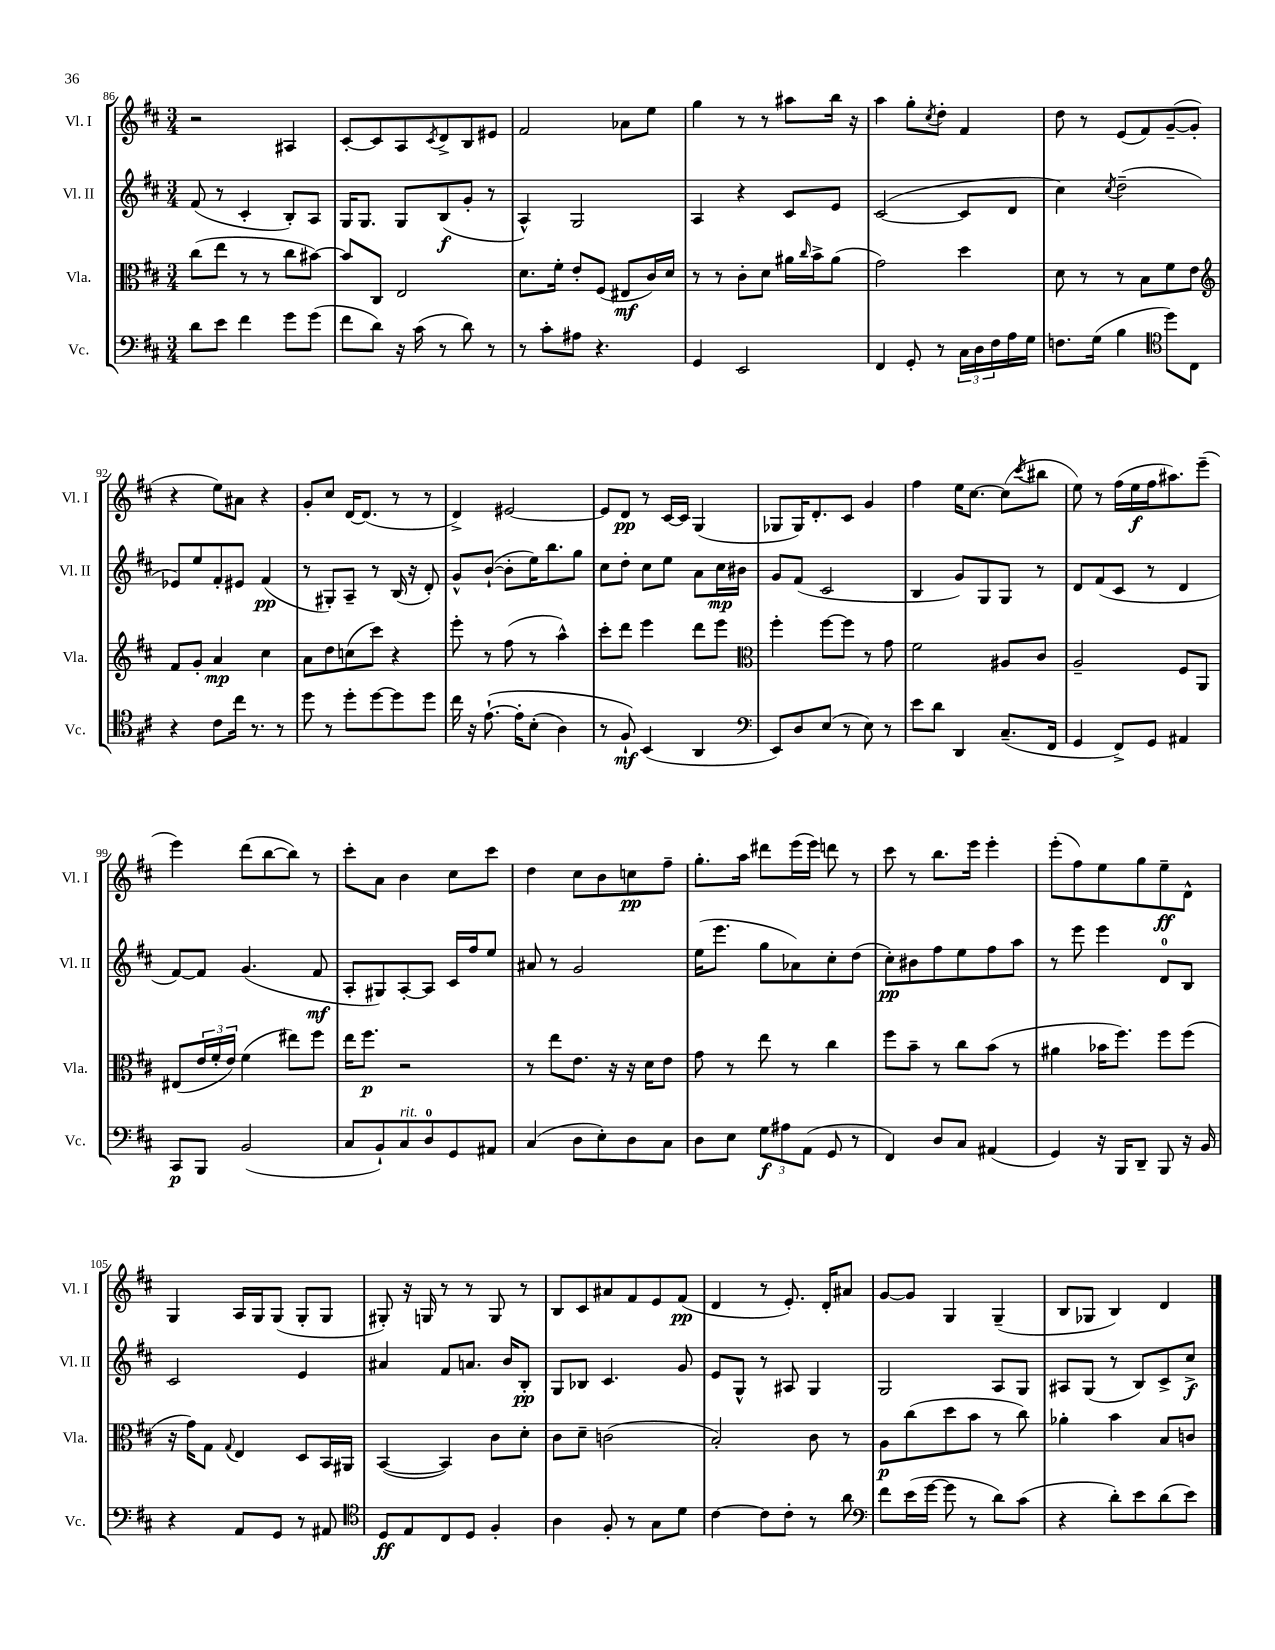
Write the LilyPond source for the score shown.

<<
\new StaffGroup <<
\new Staff = "s0" \with { instrumentName = "Vl. I" shortInstrumentName = "Vl. I" } {
    \clef treble \key d \major \numericTimeSignature \time 3/4
    r2 ais4 |
    cis'8~-. cis'8 a8 \acciaccatura { cis'8 } d'8-> b8 eis'8 |
    fis'2 aes'8 e''8 |
    g''4 r8 r8 ais''8 b''16 r16 |
    a''4 g''8-. \acciaccatura { cis''8 } d''8-. fis'4 |
    d''8 r8 e'8( fis'8) g'8~--( g'8-. |
    r4 e''8) ais'8 r4 |
    g'8-. cis''8 d'16~ d'8.( r8 r8 |
    d'4->) eis'2~ |
    eis'8 d'8\pp r8 cis'16~ cis'16 g4( |
    ges8 ges16) d'8.-. cis'8 g'4 |
    fis''4 e''16 cis''8.~ cis''8( \acciaccatura { cis'''8 } bis''8 |
    e''8) r8 fis''16( e''16\f fis''16 ais''8.) e'''8--( |
    e'''4) d'''8( b''8~ b''8) r8 |
    cis'''8-. a'8 b'4 cis''8 cis'''8 |
    d''4 cis''8 b'8 c''8\pp fis''8-- |
    g''8.-. a''16 dis'''8 e'''16( e'''16) d'''8 r8 |
    cis'''8 r8 b''8. e'''16 e'''4-. |
    e'''8-.( fis''8) e''8 g''8 e''8--\ff d'8-^ |
    g4 a16 g16 g8( g8-. g8 |
    gis8-.) r16 g16 r8 r8 g8 r8 |
    b8 cis'8 ais'8 fis'8 e'8 fis'8\pp( |
    d'4 r8 e'8.-.) d'16-. ais'8 |
    g'8~ g'8 g4 g4--( |
    b8 ges8 b4) d'4 \bar "|." |
}
\new Staff = "s1" \with { instrumentName = "Vl. II" shortInstrumentName = "Vl. II" } {
    \clef treble \key d \major \numericTimeSignature \time 3/4
    fis'8( r8 cis'4-. b8-.) a8 |
    g16 g8. g8 b8\f( g'8-. r8 |
    a4-^) g2 |
    a4 r4 cis'8 e'8 |
    cis'2~( cis'8 d'8 |
    cis''4) \acciaccatura { cis''8 } d''2--( |
    ees'8) e''8 fis'8-. eis'8 fis'4\pp( |
    r8 gis8-.) a8-- r8 b16( r16 d'8-.) |
    g'8-^ b'8~-!( b'8-. e''16) b''8. g''8 |
    cis''8 d''8-. cis''8 e''8 a'8 cis''16\mp bis'16 |
    g'8 fis'8( cis'2 |
    b4 g'8) g8 g8 r8 |
    d'8 fis'8( cis'8 r8 d'4 |
    fis'8~) fis'8 g'4.( fis'8\mf |
    a8-. gis8) a8~-. a8 cis'16 fis''16 e''8 |
    ais'8 r8 g'2 |
    e''16( e'''8. g''8 aes'8) cis''8-. d''8( |
    cis''8-.\pp) bis'8 fis''8 e''8 fis''8 a''8 |
    r8 e'''8 e'''4 d'8-0 b8 |
    cis'2 e'4 |
    ais'4 fis'8 a'8. b'16 b8-.\pp |
    g8 bes8 cis'4. g'8 |
    e'8 g8-^ r8 ais8 g4 |
    g2 a8 g8 |
    ais8 g8( r8 b8) cis'8-> cis''8->\f \bar "|." |
}
\new Staff = "s2" \with { instrumentName = "Vla." shortInstrumentName = "Vla." } {
    \clef alto \key d \major \numericTimeSignature \time 3/4
    cis''8( e''8 r8 r8 cis''8 bis'8~) |
    bis'8 cis8 e2 |
    d'8. fis'16-. e'8-. fis8( eis8\mf cis'16) d'16 |
    r8 r8 cis'8-. d'8 ais'16 \grace { cis''16 } b'16-> ais'8( |
    g'2) d''4 |
    d'8 r8 r8 b8 fis'8 e'8 |
    \clef treble fis'8 g'8-. a'4\mp cis''4 |
    a'8 d''8 c''8( cis'''8) r4 |
    e'''8-. r8 fis''8( r8 a''4-^) |
    cis'''8-. d'''8 e'''4 d'''8 e'''8 |
    \clef alto fis''4-. fis''8~ fis''8 r8 g'8 |
    fis'2 ais8 cis'8 |
    a2-- fis8 a,8 |
    eis8( \tuplet 3/2 { e'16 fis'16-. e'16) } fis'4( eis''8) fis''8 |
    e''16 fis''8.\p r2 |
    r8 e''8 e'8. r16 r16 d'16 e'8 |
    g'8 r8 e''8 r8 cis''4 |
    fis''8 b'8-- r8 cis''8 b'8( r8 |
    ais'4 bes'16 fis''8.) fis''8 fis''8( |
    r16 g'16) g8 \appoggiatura { g8 } e4 d8 b,16 ais,16 |
    b,4~( b,4) cis'8 d'8-. |
    cis'8 d'8-- c'2( |
    b2-.) cis'8 r8 |
    a8\p cis''8( d''8 b'8 r8 cis''8) |
    aes'4-. b'4 b8 c'8 \bar "|." |
}
\new Staff = "s3" \with { instrumentName = "Vc." shortInstrumentName = "Vc." } {
    \clef bass \key d \major \numericTimeSignature \time 3/4
    d'8 e'8 fis'4 g'8 g'8( |
    fis'8 d'8) r16 cis'16( r8 d'8) r8 |
    r8 cis'8-. ais8 r4. |
    g,4 e,2 |
    fis,4 g,8-. r8 \tuplet 3/2 { cis16 d16 fis16 } a16 g16 |
    f8. g16( b4 \clef tenor d''8) cis8 |
    r4 cis'8 cis''16 r8. r8 |
    d''8 r8 d''8-. d''8~ d''8 d''8 |
    cis''16 r16 e'8.~-!\( e'16-. b8-.( a4) |
    r8 fis8-!\mf\) b,4( a,4 |
    \clef bass e,8) d8 e8( r8 e8) r8 |
    e'8 d'8 d,4 cis8.--( fis,16 |
    g,4 fis,8->) g,8 ais,4 |
    cis,8\p b,,8 b,2( |
    cis8 b,8-!) cis8^\markup { \italic "rit." } d8-0 g,8 ais,8 |
    cis4( d8 e8-.) d8 cis8 |
    d8 e8 \tuplet 3/2 { g8\f ais8 a,8( } g,8 r8 |
    fis,4) d8 cis8 ais,4( |
    g,4) r16 b,,16 d,8-- b,,8 r16 b,16 |
    r4 a,8 g,8 r8 ais,8 |
    \clef tenor d8\ff e8 cis8 d8 fis4-. |
    a4 fis8-. r8 g8 d'8 |
    cis'4~ cis'8 cis'8-. r8 a'8 |
    \clef bass fis'8 e'16( g'16~ g'8 r8 d'8) cis'8( |
    r4 d'8-.) e'8 d'8( e'8) \bar "|." |
}
>>
>>
\layout { \context { \Score currentBarNumber = #86 } }
